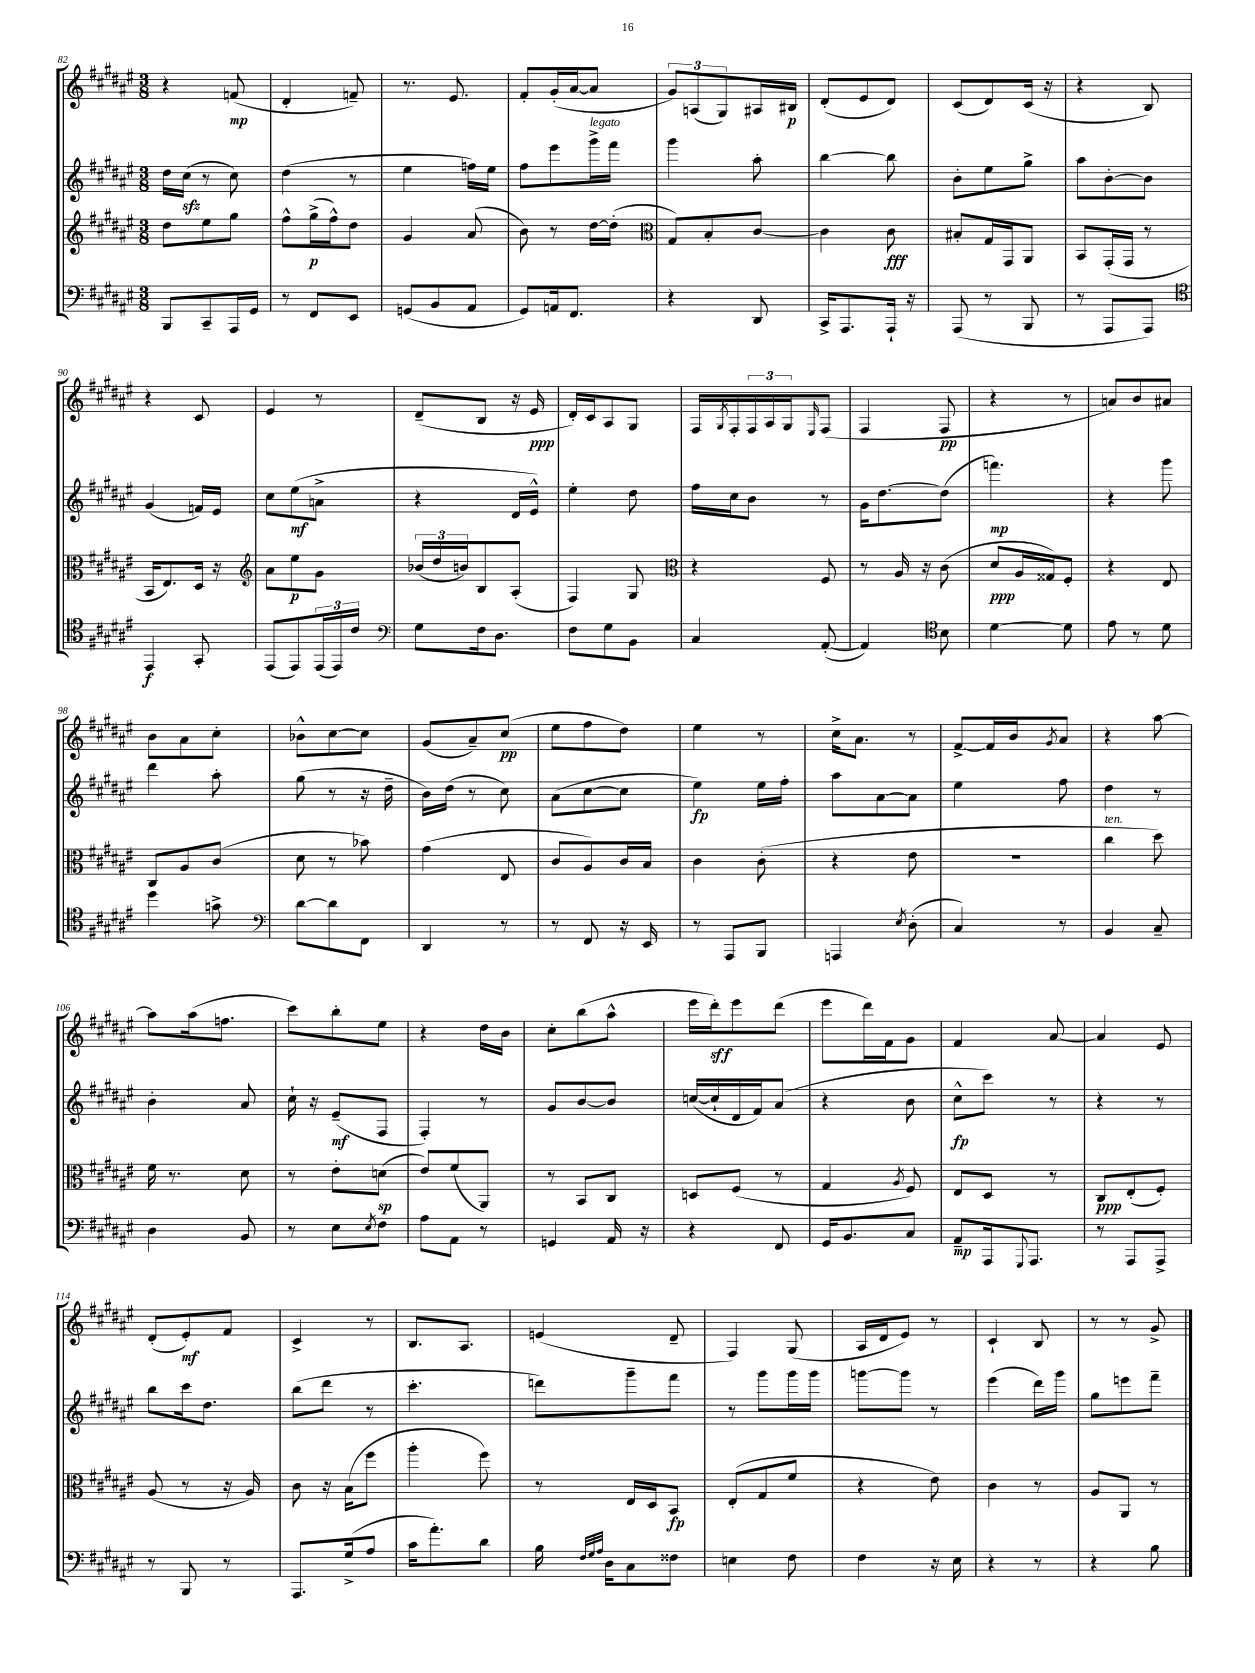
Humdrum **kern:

**kern	**kern	**kern	**kern
*staff4	*staff3	*staff2	*staff1
*clefF4	*clefG2	*clefG2	*clefG2
*k[f#c#g#d#a#e#]	*k[f#c#g#d#a#e#]	*k[f#c#g#d#a#e#]	*k[f#c#g#d#a#e#]
*M3/8	*M3/8	*M3/8	*M3/8
8BBB/L	8dd#\L	16dd#\LL	4r
.	.	(16cc#\JJ	.
8CC#~/	8ee#\	8r	.
16AAA#/L	8gg#\J	8cc#\)	(8f/
16GG#/JJ	.	.	.
=	=	=	=
8r	8ff#^^\L	(4dd#\	4d#'/
8FF#/L	(16gg#^\L	.	.
.	16ff#^^\J)	.	.
8EE#/J	8dd#\J	8r	8f~/)
=	=	=	=
(8GG/L	4g#/	4ee#\	8.r
8BB/	.	.	.
.	.	.	8.e#/
8AA#/J	(8a#/	16ff\LL)	.
.	.	16ee#\JJ	.
=	=	=	=
8GG#/L)	8b\)	8ff#\L	8f#'/L
16AA/k	8r	8eee#\	(16g#'/L
8.FF#/J	.	.	[16a#/J
.	[16dd#\LL	16ggg#^\L	8a#/]J
.	(16dd#'\]JJ	16fff#\JJ	.
=	=	=	=
*	*clefC3	*	*
4r	8G#/L)	4ggg#\	12g#/L)
.	.	.	(12A/
.	8B'/	.	.
.	.	.	12G#/)
8DD#/	[8c#/J	8aa#'\	16A#/L
.	.	.	16B#/JJ
=	=	=	=
16CC#^/LK	4c#\]	[4bb\	(8d#'/L
8.AAA#/	.	.	.
.	.	.	8e#/
16AAA#`/Jk	8c#\	8bb\]	8d#/J)
16r	.	.	.
=	=	=	=
(8AAA#/	8B#'/L	8b'\L	(8c#/L
8r	16G#/L	8ee#\	8d#/)
.	16GG#/J	.	.
8BBB/	8AA#/J	8gg#^\J	(16c#/Jk
.	.	.	16r
=	=	=	=
8r	8BB/L	8aa#\L	4r
8AAA#/L	(16GG#'/L	[8b'\	.
.	16GG#/JJ	.	.
8AAA#/J)	8r	8b\]J	8B/)
=	=	=	=
*clefC4	*	*	*
4EE#/	16BB/LK	(4g#/	4r
.	8.E#/)	.	.
8GG#'/	16D#/Jk	16f/LL)	8c#/
.	16r	16e#/JJ	.
=	=	=	=
*	*clefG2	*	*
(8EE#/L	8a#\L	8cc#\L	4e#/
8EE#/)	8ee#\	(8ee#\	.
(24EE#/L	8g#\J	8a^\J	8r
24EE#/)	.	.	.
24c#/JJ	.	.	.
=	=	=	=
*clefF4	*	*	*
8G#\L	(24b-/LL	4r	(8d#~/L
.	24dd#/	.	.
.	24b/J)	.	.
16F#\k	8B/	.	8B/J
8.D#\J	.	.	.
.	(8A#'/J	16d#/LL	16r
.	.	16e#^^/JJ)	16e#/
=	=	=	=
8F#\L	4F#/)	4ee#'\	16d#'/LL)
.	.	.	16c#/J
8G#\	.	.	8A#/
8BB\J	8G#/	8dd#\	8G#/J
=	=	=	=
*	*clefC3	*	*
4C#/	4r	16ff#\LL	16F#/LL
.	.	.	8qG#/
.	.	16cc#\J	16F#'/
.	.	8b\J	24F#/
.	.	.	24A#/
.	.	.	24G#/J
.	.	.	16qqE#/
([8AA#'/	8F#/	8r	(8F#/J
=	=	=	=
4AA#/])	8r	16g#\LK	4F#/
.	.	[8.dd#\	.
.	16A#/	.	.
.	16r	.	.
*clefC4	*	*	*
8B\	(8c#\	(8dd#\]J	8F#/
=	=	=	=
[4d#\	8d#/L	4.fff\)	4r
.	16A#/L	.	.
.	16G##/J)	.	.
8d#\]	8F#'/J	.	8r
=	=	=	=
8e#\	4r	4r	8a/L)
8r	.	.	8b/
8d#\	8E#/	8ggg#\	8a#/J
=	=	=	=
4dd#\	8C#/L	4ddd#\	8b\L
.	8A#/	.	8a#\
8g^\	(8c#/J	8aa#'\	8cc#'\J
=	=	=	=
*clefF4	*	*	*
[8d#\L	8d#\	(8gg#\	8b-^^\L
8d#\]	8r	8r	[8cc#\
8FF#\J	8b-\)	16r	8cc#\]J
.	.	16dd#~\	.
=	=	=	=
4DD#/	(4g#\	16b\LL)	(8g#/L
.	.	(16dd#\JJ	.
.	.	8r	8a#~/)
8r	8E#/	8cc#\)	(8cc#/J
=	=	=	=
8r	8c#/L	(8a#\L	8ee#\L
8FF#/	8A#/)	[8cc#\	8ff#\
16r	16c#/L	8cc#\]J	8dd#\J)
16EE#/	16B/JJ	.	.
=	=	=	=
8r	4c#\	4ee#\)	4ee#\
8AAA#/L	.	.	.
8BBB/J	(8c#'\	16ee#\LL	8r
.	.	16ff#'\JJ	.
=	=	=	=
4AAA/	4r	8aa#\L	16cc#^\LK
.	.	.	8.a#\J
.	.	[8a#\	.
8qE#/	.	.	.
(8D#'\	8e#\	8a#\]J	8r
=	=	=	=
4C#/)	4.r	4ee#\	[8f#^/L
.	.	.	16f#/]L
.	.	.	16b/J
.	.	.	8qg#/
8r	.	8ff#\	8a#/J
=	=	=	=
4BB/	4cc#\	4dd#\	4r
8C#~/	8dd#\)	8r	[8aa#\
=	=	=	=
4D#\	16f#\	4b'\	8aa#\]L
.	8.r	.	.
.	.	.	(16aa#\k
.	.	.	8.ff\J
8BB/	8d#\	8a#/	.
=	=	=	=
8r	8r	16cc#`\	8ccc#\L)
.	.	16r	.
8E#\L	8e#'\L	(8e#~/L	8bb'\
8qE#/	.	.	.
8F#\J	(8d\J	8F#/J	8ee#\J
=	=	=	=
8A#\L	8e#/L)	4F#'/)	4r
8AA#\J	(8f#/	.	.
8r	8AA#/J)	8r	16dd#\LL
.	.	.	16b\JJ
=	=	=	=
4GG/	8r	8g#/L	8cc#'\L
.	8BB/L	[8b/	(8bb\
16AA#/	8C#/J	8b/]J	8aa#^^\J
16r	.	.	.
=	=	=	=
4r	8D/L	([16cc/LL	16eee#\LL
.	.	16cc`/]	16ddd#'\J)
.	(8F#/J	16d#/	8eee#\
.	.	16f#/J)	.
8FF#/	8r	(8a#/J	(8ddd#\J
=	=	=	=
16GG#/LK	4G#/	4r	8eee#\L
8.BB/	.	.	.
.	.	.	16ddd#\L)
.	.	.	16f#\J
.	8qA#/	.	.
8C#/J	8F#/)	8b\	8g#\J
=	=	=	=
8AA#~/L	8E#/L	8cc#^^\L	4f#/
16AAA#/k	8D#/J	8ccc#\J)	.
8qqGGG#/	.	.	.
8.AAA#/J	.	.	.
.	8r	8r	[8a#/
=	=	=	=
8r	8C#/L	4r	4a#/]
8AAA#/L	(8E#'/	.	.
8AAA#^/J	8F#'/J)	8r	8e#/
=	=	=	=
8r	(8A#/	8bb\L	(8d#'/L
8BBB/	8r	16ccc#\k	8e#'/)
.	.	8.dd#\J	.
8r	16r	.	8f#/J
.	16A#/)	.	.
=	=	=	=
8.AAA#/L	8c#\	(8bb\L	4c#^/
.	16r	8ddd#\J	.
(16G#^/k	(16B\LK	.	.
8A#/J	8ff#\J	8r	8r
=	=	=	=
16c#\LK	4aa#'\	4.ccc#'\	8.B/L
8.a#'\)	.	.	.
.	.	.	8.A#/J
8d#\J	8ff#\)	.	.
=	=	=	=
16B\	8r	8ddd\L)	(4e/
32qqF#/LLL	.	.	.
32qqG#/	.	.	.
32qqA#/JJJ	.	.	.
16D#\LK	.	.	.
8C#\	16E#/LL	8ggg#~\	.
.	16D#/J	.	.
8F##\J	8BB/J	8fff#\J	8d#~/
=	=	=	=
4E\	(8E#'/L	8r	4F#/)
.	8G#/	8ggg#\L	.
8F#\	8f#/J	16ggg#\L	(8G#/
.	.	16ggg#\JJ	.
=	=	=	=
4F#\	4r	[8ggg\L	16A#/LL
.	.	.	16d#/J
.	.	8ggg\]J	8e#/J)
16r	8e#\)	8r	8r
16E#\	.	.	.
=	=	=	=
4r	4c#\	(4eee#\	4c#`/
8r	8r	16ddd#\LL)	8B/
.	.	16ggg#\JJ	.
=	=	=	=
4r	8A#/L	8gg#\L	8r
.	8AA#/J	8eee\	8r
8B\	8r	8fff#~\J	8g#^/
==	==	==	==
*-	*-	*-	*-
